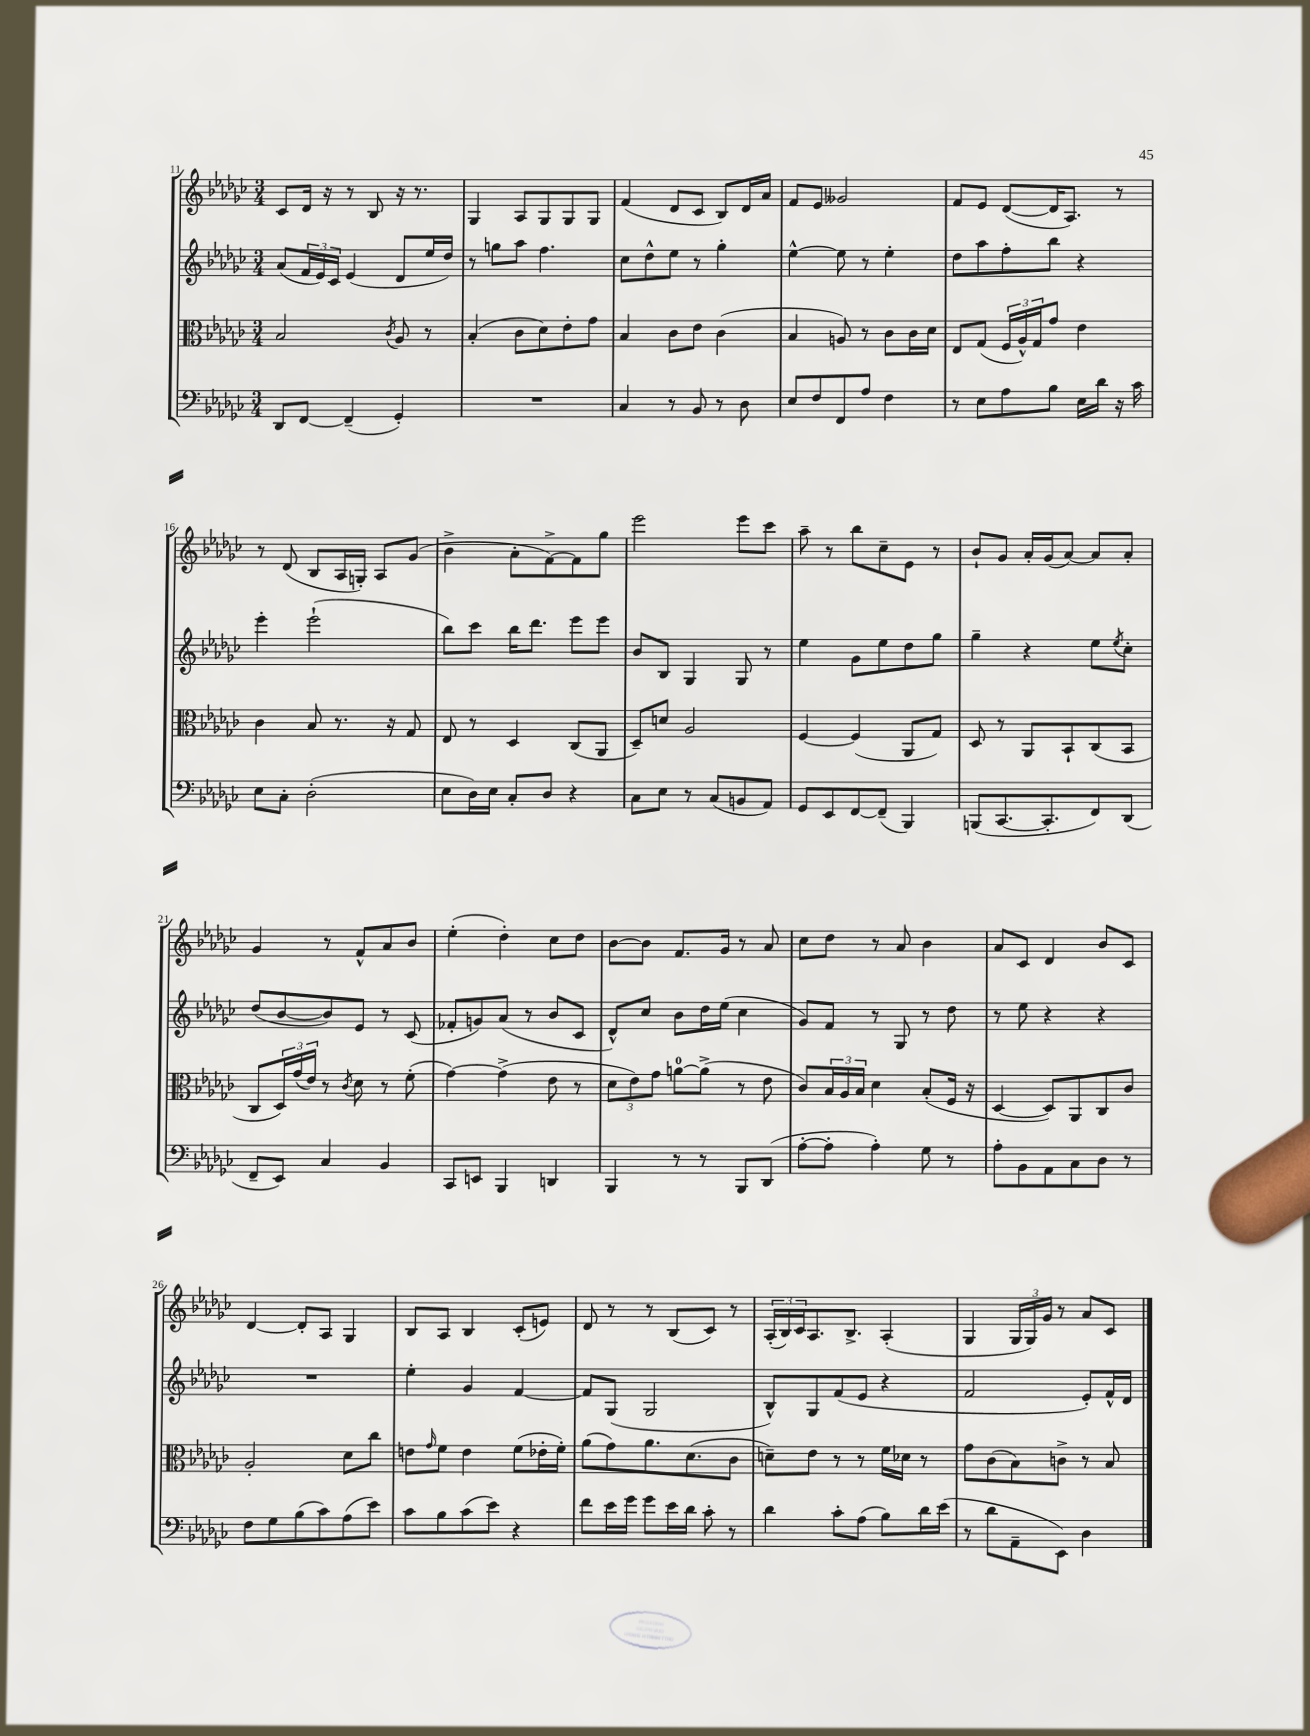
<<
\new StaffGroup <<
\new Staff = "s0" {
    \clef treble \key ges \major \numericTimeSignature \time 3/4
    ces'8 des'16 r16 r8 bes8 r16 r8. |
    ges4 aes8 ges8 ges8 ges8 |
    f'4( des'8 ces'8 bes8) des'16 aes'16 |
    f'8 ees'8 geses'2 |
    f'8 ees'8 des'8~( des'16 aes8.) r8 |
    r8 des'8( bes8 aes16 g16-.) aes8 ges'8( |
    bes'4-> aes'8-. f'8~->) f'8 ges''8 |
    ees'''2 ees'''8 ces'''8 |
    aes''8-- r8 bes''8 ces''8-- ees'8 r8 |
    bes'8-! ges'8 aes'16-. ges'16( aes'8~) aes'8 aes'8-. |
    ges'4 r8 f'8-^ aes'8 bes'8 |
    ees''4-.( des''4-.) ces''8 des''8 |
    bes'8~ bes'8 f'8. ges'16 r8 aes'8 |
    ces''8 des''8 r8 aes'8 bes'4 |
    aes'8 ces'8 des'4 bes'8 ces'8 |
    des'4~ des'8-. aes8 ges4 |
    bes8 aes8 bes4 ces'8-.( e'8) |
    des'8 r8 r8 bes8( ces'8) r8 |
    \tuplet 3/2 { aes16-.( bes16) ces'16 } aes8. bes8.-> aes4-.( |
    ges4 \tuplet 3/2 { ges16 ges16) ges'16 } r8 aes'8 ces'8 \bar "|." |
}
\new Staff = "s1" {
    \clef treble \key ges \major \numericTimeSignature \time 3/4
    aes'8( \tuplet 3/2 { f'16 ees'16) ces'16 } ees'4( des'8 ees''16 des''16) |
    r8 g''8 aes''8 f''4. |
    ces''8 des''8-^ ees''8 r8 ges''4-. |
    ees''4~-^ ees''8 r8 ees''4-. |
    des''8 aes''8 f''8-. bes''8 r4 |
    ees'''4-. ees'''2-!( |
    bes''8) ces'''8 bes''16 des'''8. ees'''8 ees'''8 |
    bes'8 bes8 ges4 ges8 r8 |
    ees''4 ges'8 ees''8 des''8 ges''8 |
    ges''4-- r4 ees''8 \acciaccatura { ees''8 } ces''8-. |
    des''8( bes'8~ bes'8) ees'8 r8 ces'8( |
    fes'8-. g'8) aes'8( r8 bes'8 ces'8 |
    des'8-^) ces''8 bes'8 des''16 ees''16( ces''4 |
    ges'8) f'8 r8 ges8 r8 des''8 |
    r8 ees''8 r4 r4 |
    R2. |
    ees''4-. ges'4 f'4~ |
    f'8 ges8( ges2 |
    bes8-^) ges8 f'8( ees'8 r4 |
    f'2 ees'8-.) f'16-^ des'16 \bar "|." |
}
\new Staff = "s2" {
    \clef alto \key ges \major \numericTimeSignature \time 3/4
    bes2 \acciaccatura { ces'8 } aes8 r8 |
    bes4-.( ces'8 des'8) ees'8-. ges'8 |
    bes4 ces'8 ees'8 ces'4( |
    bes4 a8) r8 ces'8 ces'16 des'16 |
    ees8 ges8( \tuplet 3/2 { f16 aes16-^) ges16 } ges'8 ees'4 |
    ces'4 bes8 r8. r16 ges8 |
    ees8 r8 des4 ces8( aes,8 |
    des8--) d'8 aes2 |
    f4~ f4( aes,8 ges8) |
    des8 r8 aes,8 bes,8-! ces8( bes,8 |
    ces8 \tuplet 3/2 { des16) ges'16( ees'16) } r8 \acciaccatura { ces'8 } des'8 r8 f'8-.( |
    ges'4~) ges'4->( ees'8 r8 |
    \tuplet 3/2 { des'8 ees'8) ges'8 } a'8-0~ a'8->( r8 ees'8 |
    ces'8) \tuplet 3/2 { bes16 aes16 bes16 } des'4 bes8-.( f16 r16 |
    des4~ des8) aes,8 ces8 ces'8 |
    aes2-. des'8 ces''8 |
    e'8 \grace { ges'16 } f'8 e'4 f'8( ees'16-. f'16-.) |
    aes'8( ges'8) aes'8. des'8.( ces'8 |
    d'8--) ees'8 r8 r8 f'16 des'16 r8 |
    ges'8 ces'8( bes8) c'8-> r8 bes8 \bar "|." |
}
\new Staff = "s3" {
    \clef bass \key ges \major \numericTimeSignature \time 3/4
    des,8 f,8~ f,4--( ges,4-.) |
    R2. |
    ces4 r8 bes,8 r8 des8 |
    ees8 f8 f,8 aes8 f4 |
    r8 ees8 aes8 bes8 ees16 des'16 r16 ces'16 |
    ees8 ces8-. des2-.( |
    ees8 des16) ees16 ces8-. des8 r4 |
    ces8 ees8 r8 ces8( b,8 aes,8) |
    ges,8 ees,8 f,8~ f,8--( bes,,4) |
    b,,8( ces,8.~ ces,8.-. f,8) des,8( |
    f,8-- ees,8) ces4 bes,4 |
    ces,8 e,8 bes,,4 d,4 |
    bes,,4 r8 r8 bes,,8 des,8( |
    aes8~-. aes8-. aes4-.) ges8 r8 |
    aes8-. bes,8 aes,8 ces8 des8 r8 |
    f8 ges8 bes8( ces'8) aes8( ees'8) |
    ces'8 bes8 ces'8( ees'8) r4 |
    f'8 ees'16 ges'16 ges'8 ees'16 des'16 ces'8-. r8 |
    des'4 ces'8-. aes8( bes8) des'16 ees'16( |
    r8 des'8 aes,8-- ees,8) des4 \bar "|." |
}
>>
>>
\layout { \context { \Score currentBarNumber = #11 } }
